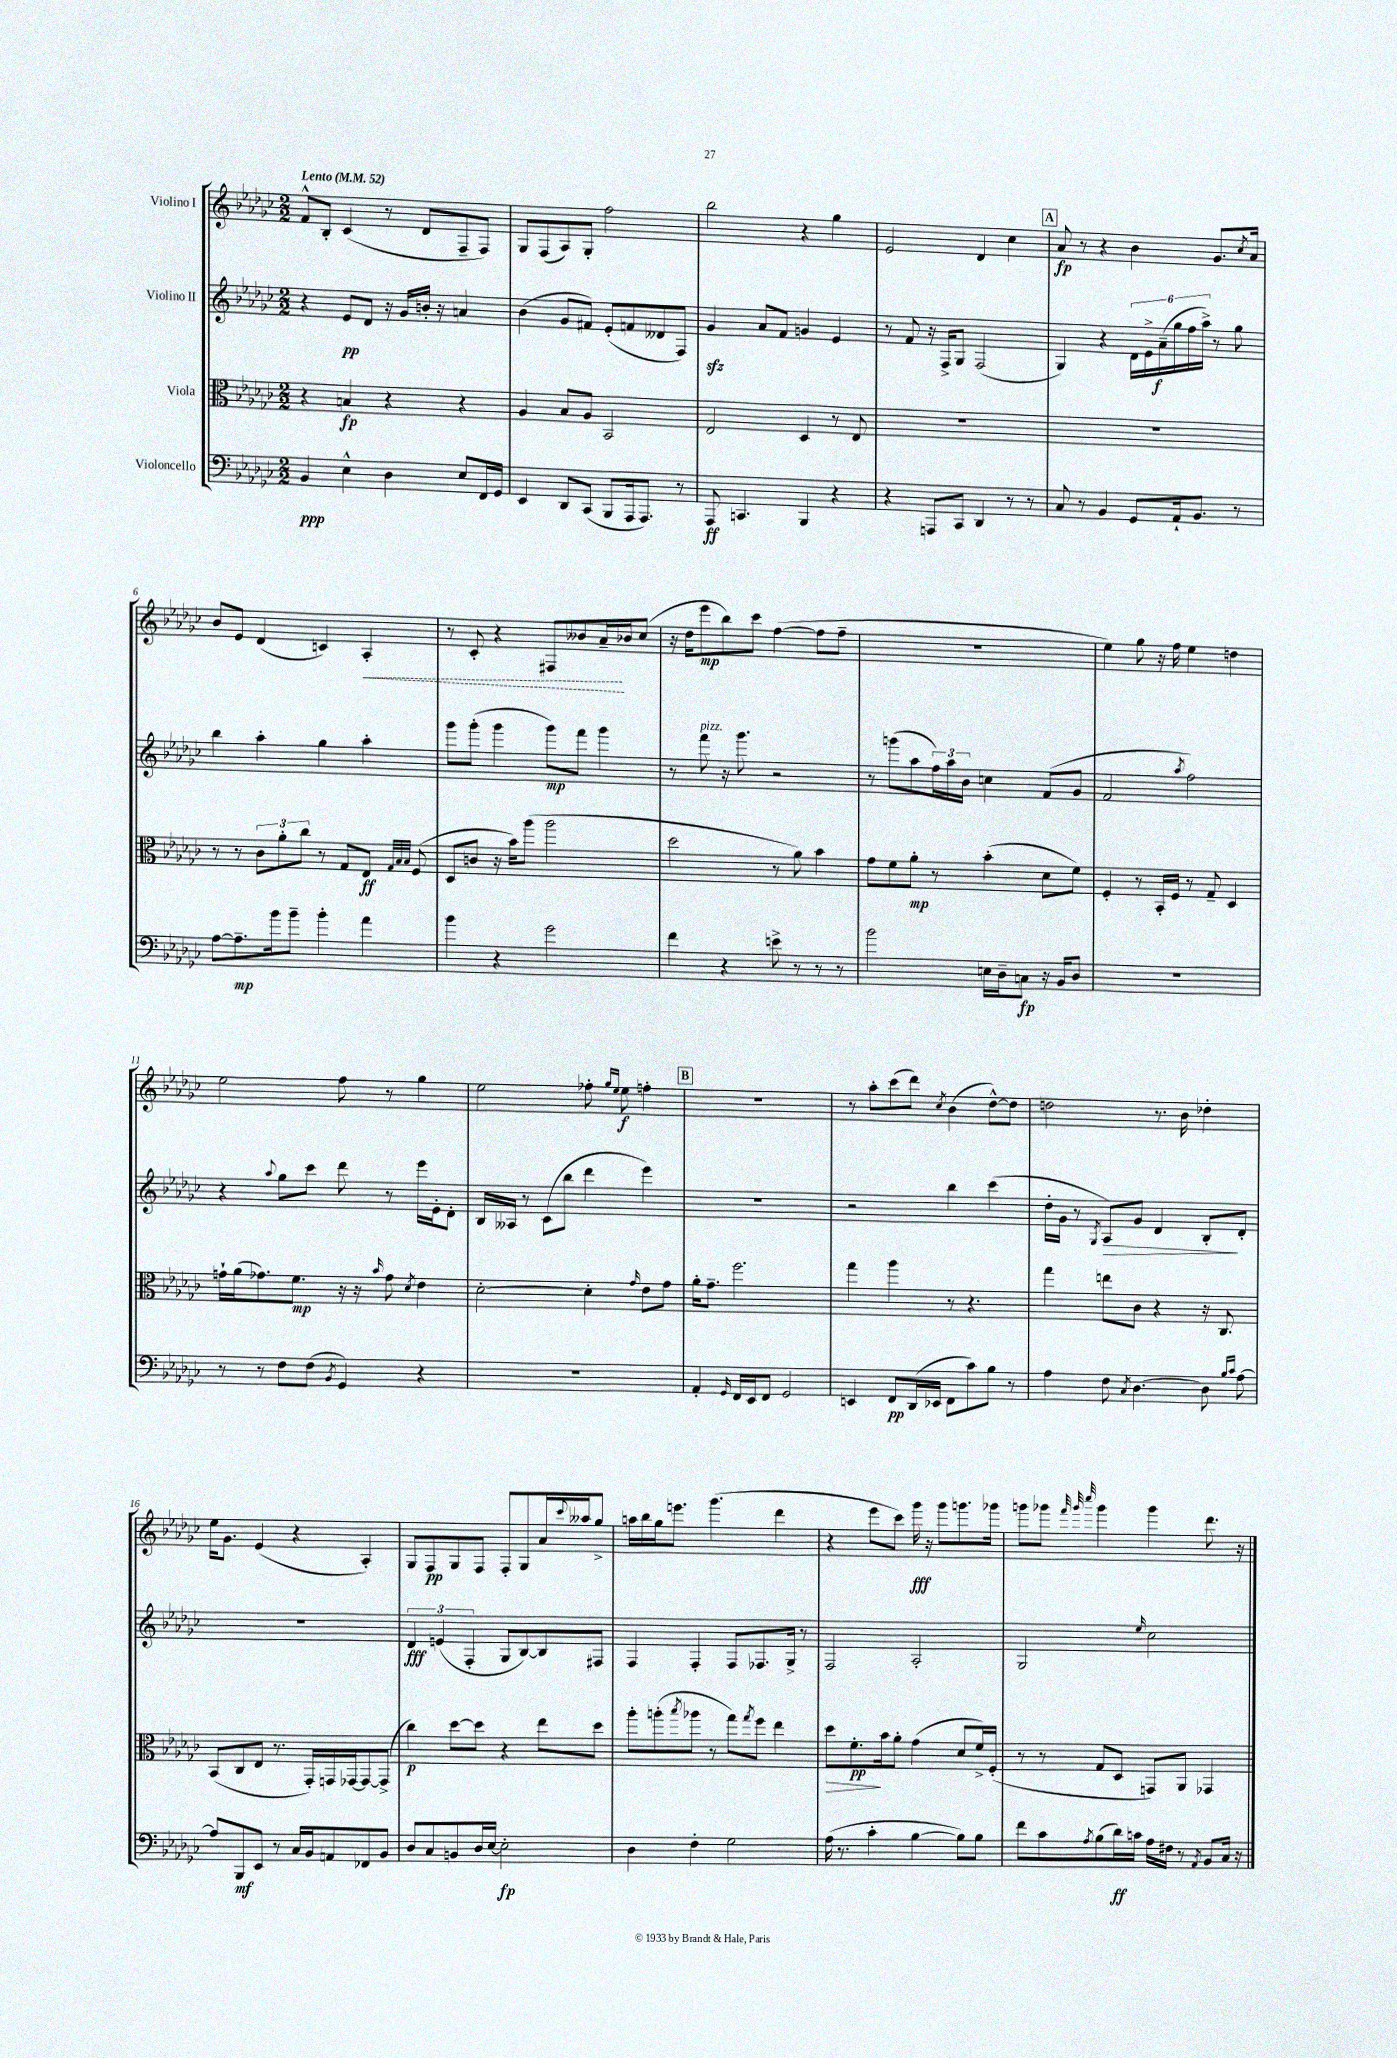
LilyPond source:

<<
\new StaffGroup <<
\new Staff = "s0" \with { instrumentName = "Violino I" } {
    \clef treble \key ges \major \numericTimeSignature \time 2/2 \tempo "Lento" 4 = 52
    f'8-^ bes8-. ces'4( r8 des'8 f8-- f8) |
    ges8 f8( aes8) ges8-. f''2 |
    bes''2 r4 ges''4 |
    ees'2 des'4 ces''4 |
    \mark \markup { \box "A" } aes'8\fp r8 r4 bes'4 ges'8. \acciaccatura { ces''8 } aes'16 |
    bes'8 ees'8 des'4( c'4) \once \override Hairpin.style = #'dashed-line aes4-.\< |
    r8 ces'8-. r4 fis8 beses'8 aes'16--\! bes'16 ces''8( |
    r16 des''16 ees'''8\mp bes''8) ces'''8 f''4~( f''8 f''8-- |
    R1 |
    ees''4) ges''8 r16 f''16 ees''4 d''4 |
    ees''2 f''8 r8 ges''4 |
    ees''2 fes''8-. \grace { ges''16 ees''16 } ees''8\f f''4-. |
    \mark \markup { \box "B" } R1 |
    r8 aes''8-. ces'''8( des'''8) \acciaccatura { ces''8 } bes'4( des''8~-^) des''8 |
    d''2 r8. bes'16 des''4-. |
    ees''16 ges'8. ees'4( r4 aes4-.) |
    ges8 f8\pp ges8 f8 f8-. ges8 aes'16 \appoggiatura { ces'''8 } aeses''16 ges''8-> |
    a''16 bes''16 ges''16 e'''8. ges'''4.( des'''4 |
    r4 ees'''8 ces'''8) ges'''16\fff r16 ges'''8 g'''8. ges'''16 |
    g'''8 ges'''8 \grace { f'''32 ges'''32 ces''''32 } ges'''4 ges'''4 des'''8. r16 \bar "|." |
}
\new Staff = "s1" \with { instrumentName = "Violino II" } {
    \clef treble \key ges \major \numericTimeSignature \time 2/2
    r4 ees'8\pp des'8 r16 ges'16 b'16-. r16 a'4 |
    bes'4( ges'8 fis'8) ees'8-.( f'8 deses'8 f8) |
    ges'4\sfz aes'8 f'8 g'4 ees'4 |
    r8 f'8 r16 f16-> ges8 f2( |
    \mark \markup { \box "A" } ges4) r4 \tuplet 6/4 { des'16 ees'16-> aes'16--\f( ges''16 f''16 aes''16->) } r8 ges''8 |
    bes''4 aes''4-. ges''4 aes''4-. |
    ges'''8 ges'''8-.( ges'''4 ges'''8\mp) f'''8 ges'''4 |
    r8 f'''8^\markup { \italic "pizz." } r16 ges'''8. r2 |
    r8 g'''8( aes''8 \tuplet 3/2 { f''16) aes''16 bes'16 } c''4 f'8( ges'8 |
    f'2 \acciaccatura { aes''8 } f''2) |
    r4 \appoggiatura { aes''8 } ges''8 ces'''8 des'''8 r8 ees'''16 ees'16-. des'8-. |
    bes16 aeses16 r8 ces'8( bes''8 des'''4 ees'''4) |
    \mark \markup { \box "B" } R1 |
    r2 bes''4 ces'''4( |
    des''16-. ges'16 r8 \acciaccatura { ges8 } aes8\>) ges'8 des'4 bes8-.\! des'8-. |
    R1 |
    \tuplet 3/2 { des'4\fff e'4( f4-. } ges8 bes8~) bes8 fis8 |
    f4 f4-. f8 fes8. ges16-> r8 |
    f2 aes2-. |
    ges2 \grace { ees''16 } ces''2 \bar "|." |
}
\new Staff = "s2" \with { instrumentName = "Viola" } {
    \clef alto \key ges \major \numericTimeSignature \time 2/2
    r4 b4\fp r4 r4 |
    aes4 bes8 aes8 bes,2 |
    ees2 des4 r8 ees8 |
    R1 |
    \mark \markup { \box "A" } R1 |
    r8 r8 \tuplet 3/2 { ces'8 aes'8-. ces''8 } r8 ges8 ees8\ff \grace { ges32 bes32 bes32 } f8( |
    des8 c'8 r16 bes'16) aes''8( aes''2 |
    des''2 r8 aes'8) bes'4 |
    ges'8 f'8 aes'8-.\mp r8 bes'4-.( des'8 f'8) |
    f4-. r8 bes,16-. f16 r8 ges8-- des4 |
    g'16-! aes'16( ges'8.) f'8.\mp r16 r16 \grace { bes'16 } ges'8 \acciaccatura { des'8 } ees'4 |
    des'2~-. des'4-. \grace { ges'16 } ees'8 ges'8 |
    \mark \markup { \box "B" } aes'16-. ges'8.-- f''2. |
    ges''4 aes''4 r8 r4. |
    ges''4 e''8 ces'8 r4 r16 ces8. |
    bes,8( ces8 ees8 r8. ges,16-.) g,16 ges,16~ ges,8~ ges,8->( |
    ces''4\p) des''8~ des''8 r4 ees''8 des''8 |
    aes''8-. a''8-.( \acciaccatura { bes''8 } aes''8 r8 ges''8) \acciaccatura { ges''8 } f''8 ees''4 |
    des''8\> f'8.-.\pp\! bes'16 aes'8-. ges'4( des'8 f'16->) f16-.( |
    r8 r8 ges8 des8 g,8) aes,8 ges,4 \bar "|." |
}
\new Staff = "s3" \with { instrumentName = "Violoncello" } {
    \clef bass \key ges \major \numericTimeSignature \time 2/2
    bes,4\ppp ees4-^ des4 ees8 f,16 ges,16 |
    ees,4 des,8 ces,8( bes,,8 aes,,16 aes,,8.) r8 |
    aes,,8\ff c,4. bes,,4 r4 |
    r4 a,,8 ces,8 des,4 r8 r8 |
    \mark \markup { \box "A" } ces8 r8 bes,4 ges,8 aes,16-! bes,8. r8 |
    aes8~ aes8.--\mp bes'16 bes'8-- bes'4-. aes'4 |
    bes'4 r4 ges'2 |
    f'4 r4 e'8-> r8 r8 r8 |
    bes'2 e16 des16-- c8\fp r16 bes,16 des8 |
    R1 |
    r8 r8 f8 f8( \acciaccatura { bes,8 } ges,4) r4 |
    R1 |
    \mark \markup { \box "B" } aes,4-. \grace { ges,16 } f,16 ees,16 f,8 ges,2 |
    e,4 f,8\pp des,16( ees,16 f,8 ces'8) bes8 r8 |
    aes4 f8 \acciaccatura { ces8 } des4.~ des8 \grace { bes16 ces'16 } aes8~ |
    aes8 bes,,8\mf ees,8 r8 ces16 bes,16 a,8 fes,8 bes,8 |
    des8 ces8 b,8 des16 ees16~ ees2-.\fp |
    des4 f4-. ges2 |
    aes16( r8. ces'4-. bes4~ bes8) bes8 |
    f'8 ces'8 \acciaccatura { aes8 } bes8( des'16\ff) c'16 aes16 fis16 r8 \acciaccatura { aes,8 } bes,8 ces16 r16 \bar "|." |
}
>>
>>
